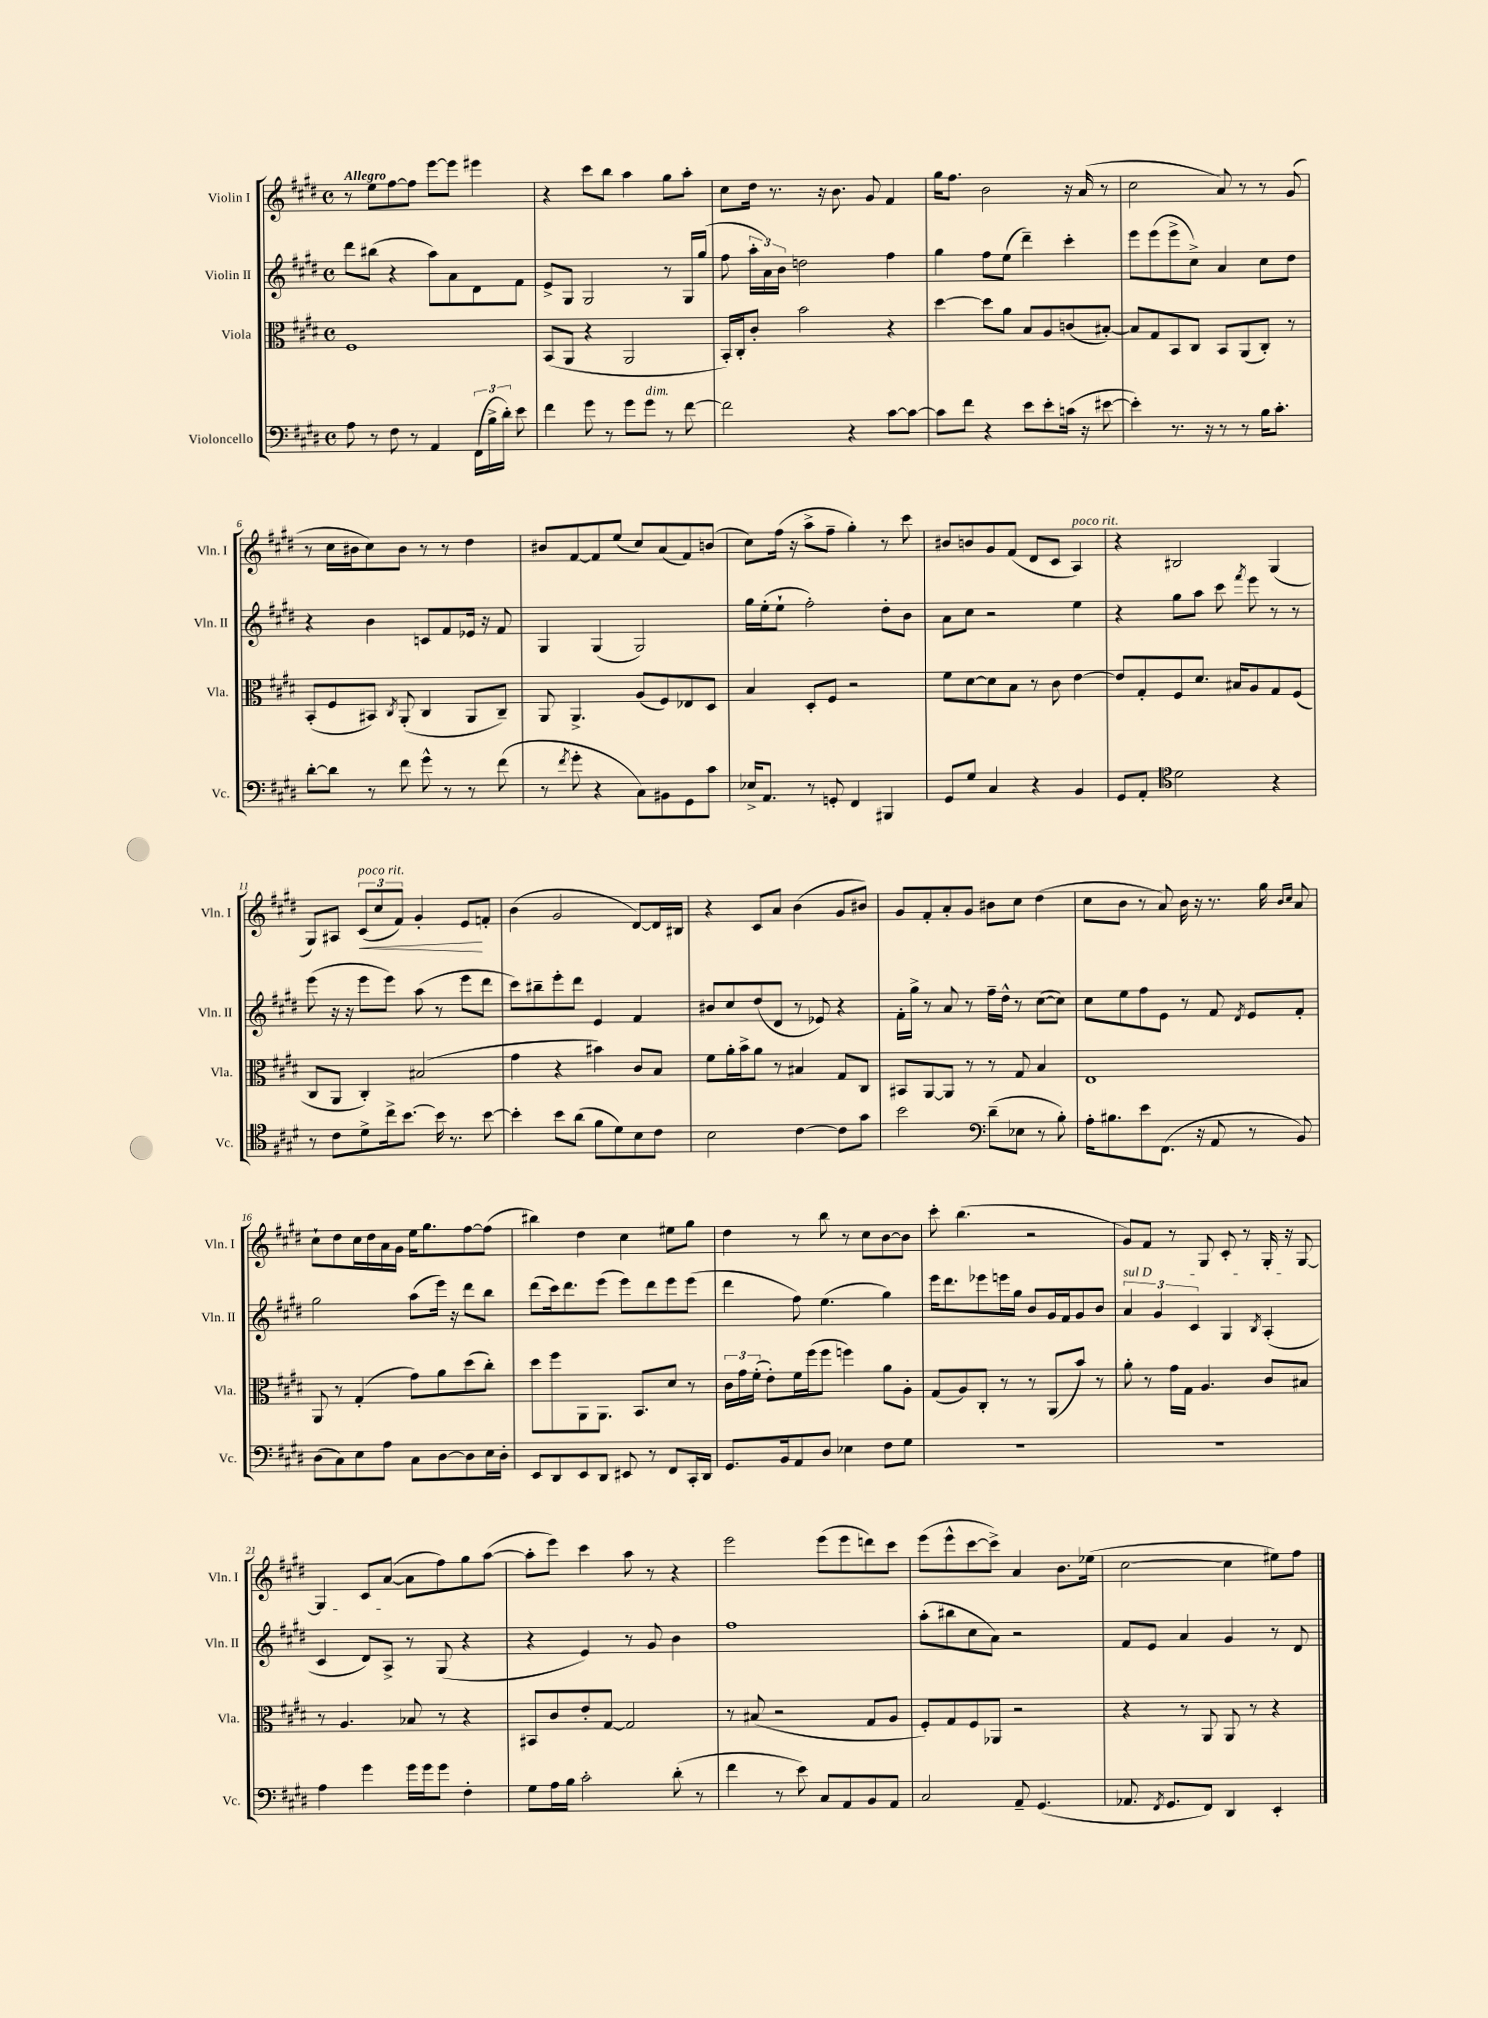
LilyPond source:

<<
\new StaffGroup <<
\new Staff = "s0" \with { instrumentName = "Violin I" shortInstrumentName = "Vln. I" } {
    \clef treble \key e \major \defaultTimeSignature \time 4/4 \tempo "Allegro"
    \autoBeamOff r8 e''8[ fis''8~ fis''8] e'''8[~ e'''8] eis'''4 |
    r4 cis'''8[ b''8] a''4 gis''8[ a''8]-. |
    cis''8[ dis''16] r8. r16 b'8. gis'8 fis'4 |
    gis''16[ fis''8.] b'2 r16 a'16( r8 |
    cis''2 a'8) r8 r8 gis'8( |
    r8 cis''16[ bis'16 cis''8) bis'8] r8 r8 dis''4 |
    bis'8[ fis'8~ fis'8 e''8]( cis''8[) a'8( fis'8) b'8]( |
    cis''8[) fis''16]( r16 a''8[-> fis''8]-- gis''4-.) r8 cis'''8 |
    bis'8[ b'8 gis'8 fis'8]( dis'8[ cis'8] a4^\markup { \italic "poco rit." }) |
    r4 bis2 gis4( |
    gis8[) ais8] \tuplet 3/2 { cis'8[\<^\markup { \italic "poco rit." }( cis''8 fis'8]) } gis'4-. e'8[\! f'8]-. |
    b'4( gis'2 dis'8[~) dis'16 bis16] |
    r4 cis'8[ a'8] b'4( gis'8[ bis'8]) |
    gis'8[ fis'8-. a'8-. gis'8] bis'8[ cis''8] dis''4( |
    cis''8[ b'8] r8 a'8) b'16 r16 r8. gis''16 \grace { b'16[ cis''16] } a'8 |
    cis''8[-! dis''8 cis''16 dis''16 a'16 gis'16] e''16[ gis''8. fis''8~ fis''8]( |
    bis''4) dis''4 cis''4 eis''8[ gis''8] |
    dis''4 r8 b''8 r8 cis''8[ b'8~ b'8] |
    cis'''8-. b''4.( r2 |
    gis'8[) fis'8] r8 gis8 cis'8-. r8 gis16-. r16 gis8~ |
    gis4 cis'8[ a'8]~( a'8[ fis''8) gis''8 a''8]~( |
    a''8[-. e'''8]) cis'''4 a''8 r8 r4 |
    e'''2 e'''8[( e'''8 d'''8) cis'''8] |
    e'''8[( e'''8-^ cis'''8~ cis'''8]->) a'4 b'8.[ ees''16]( |
    cis''2~ cis''4 eis''8[) fis''8] \bar "|." |
}
\new Staff = "s1" \with { instrumentName = "Violin II" shortInstrumentName = "Vln. II" } {
    \clef treble \key e \major \defaultTimeSignature \time 4/4
    \autoBeamOff dis'''8[ bis''8]( r4 a''8[) a'8 dis'8 fis'8] |
    e'8[-> gis8] gis2 r8 gis16[ gis''16]( |
    fis''8 \tuplet 3/2 { a''16[-. a'16) b'16] } d''2 fis''4 |
    gis''4 fis''8[ e''8]( dis'''4--) cis'''4-. |
    e'''8[ e'''8( e'''8-> cis''8]->) a'4 cis''8[ dis''8] |
    r4 b'4 c'8[ fis'8 ees'16] r16 fis'8 |
    gis4 gis4( gis2) |
    gis''16[ e''16-.( e''8]-! fis''2-.) dis''8[-. b'8] |
    a'8[ cis''8] r2 e''4 |
    r4 gis''8[ a''8] cis'''8 \acciaccatura { fis'''8 } e'''8 r8 r8 |
    e'''8( r16 r16 e'''8[ e'''8]) a''8( r8 e'''8[ dis'''8] |
    cis'''8[) bis''8-- e'''8-. dis'''8] e'4 fis'4 |
    bis'8[ cis''8 dis''8( dis'8] r8 ees'8) r4 |
    fis'16[-. gis''16]-> r8 a'8 r8 fis''16[-- dis''16]-^ r8 cis''8[~( cis''8]) |
    cis''8[ e''8 fis''8 e'8] r8 fis'8 \acciaccatura { dis'8 } e'8[ fis'8]-. |
    gis''2 a''8[( e'''16]) r16 dis'''8[ b''8] |
    dis'''8[( cis'''16) dis'''8. e'''8]( e'''8[) dis'''8 e'''8 e'''8]( |
    dis'''4 fis''8) e''4.( gis''4) |
    e'''16[ dis'''8. ees'''8 e'''16 gis''16] b'8[ gis'16 fis'16 gis'8 b'8] |
    \tuplet 3/2 { \once \override TextSpanner.bound-details.left.text = \markup { \italic "sul D" } a'4\startTextSpan gis'4 cis'4 } gis4 \acciaccatura { b8 } a4-.( |
    cis'4 dis'8[) a8]->\stopTextSpan r8 gis8( r4 |
    r4 e'4) r8 gis'8 b'4 |
    fis''1 |
    a''8[-.( bis''8 cis''8 a'8]) r2 |
    fis'8[ e'8] a'4 gis'4 r8 dis'8 \bar "|." |
}
\new Staff = "s2" \with { instrumentName = "Viola" shortInstrumentName = "Vla." } {
    \clef alto \key e \major \defaultTimeSignature \time 4/4
    \autoBeamOff fis1 |
    b,8[( a,8] r4 a,2 |
    b,16[-.) cis16-. cis'8]-. b'2 r4 |
    dis''4~ dis''8[ a'8] b8[ a8 c'8( bis8]~-.) |
    bis8[ gis8 b,8 cis8] b,8[ a,8( cis8]-.) r8 |
    b,8[-.( fis8 bis,8]) \acciaccatura { cis8 } a,8-.( cis4 a,8[ cis8]--) |
    a,8 a,4.-> a8[( fis8) ees8 dis8] |
    b4 dis8[-. fis8] r2 |
    fis'8[ dis'8~ dis'8 b8] r8 cis'8 e'4~ |
    e'8[ gis8-. fis8 dis'8.] bis16[ a8 gis8 fis8]( |
    cis8[ a,8] cis4-.) bis2( |
    gis'4 r4 bis'4) cis'8[ b8] |
    fis'8[ a'16-. b'16-> a'8] r8 bis4 gis8[ cis8] |
    bis,8[ a,8~ a,8] r8 r8 gis8 b4 |
    e1 |
    a,8 r8 gis4-.( gis'8[) a'8 dis''8( cis''8]-.) |
    dis''8[ fis''8 a,8 a,8.] b,8.[ dis'8] r8 |
    \tuplet 3/2 { cis'16[ gis'16 fis'16]-.( } e'8[-.) fis'16 fis''16( fis''8] f''4) a'8[ a8]-. |
    gis8[( a8) cis8]-. r8 r8 a,8[( b'8]) r8 |
    a'8-. r8 gis'16[ gis16] a4. cis'8[ bis8] |
    r8 a4. bes8 r8 r4 |
    bis,8[ cis'8 e'8-. gis8]~ gis2 |
    r8 bis8( r2 gis8[ a8] |
    fis8[-.) gis8 fis8 aes,8] r2 |
    r4 r8 a,8 a,8 r8 r4 \bar "|." |
}
\new Staff = "s3" \with { instrumentName = "Violoncello" shortInstrumentName = "Vc." } {
    \clef bass \key e \major \defaultTimeSignature \time 4/4
    \autoBeamOff a8 r8 fis8 r8 a,4 \tuplet 3/2 { fis,16[( b16-> dis'16]-.) } e'8 |
    fis'4 gis'8 r8 gis'8[ gis'8]^\markup { \italic "dim." } r8 fis'8~ |
    fis'2 r4 cis'8[~ cis'8]~ |
    cis'8[ fis'8] r4 e'8[ e'8-. c'16]( r16 eis'8~ |
    eis'4-.) r8. r16 r8 r8 b16[ cis'8.]-. |
    dis'8[~-. dis'8] r8 fis'8 gis'8-^ r8 r8 fis'8( |
    r8 \acciaccatura { fis'8 } gis'8-. r4 cis8[) bis,8 gis,8 cis'8] |
    ees16[-> a,8.] r8 g,8-. fis,4 bis,,4 |
    gis,8[ gis8] cis4 r4 b,4 |
    gis,8[ a,8]-. \clef tenor dis'2 r4 |
    r8 cis'8[ dis'8-> cis''16-> b'8.]~ b'16 r8. b'8~ |
    b'4-. b'8[ a'8]( fis'8[ dis'8) b8 cis'8] |
    b2 cis'4~ cis'8[ gis'8] |
    b'2 \clef bass dis'8[--( ees8] r8 b8-.) |
    a16[-. bis8. e'8 fis,8.]( r16 a,8 r8 b,8) |
    dis8[( cis8) e8 a8] cis8[ dis8~ dis8 e16 dis16]-. |
    e,8[ dis,8 e,8 dis,8] eis,8 r8 fis,8[ cis,16-. dis,16] |
    gis,8.[ b,16 a,8 dis8] ees4 fis8[ gis8] |
    R1 |
    R1 |
    a4 gis'4 gis'16[ gis'16 gis'8] fis4-. |
    gis8[ a16 b16] cis'2-. dis'8-.( r8 |
    fis'4 r8 e'8) cis8[ a,8 b,8 a,8] |
    cis2 a,8-- gis,4.( |
    aes,8. \acciaccatura { fis,8 } gis,8.[ fis,8]) dis,4 e,4-. \bar "|." |
}
>>
>>
